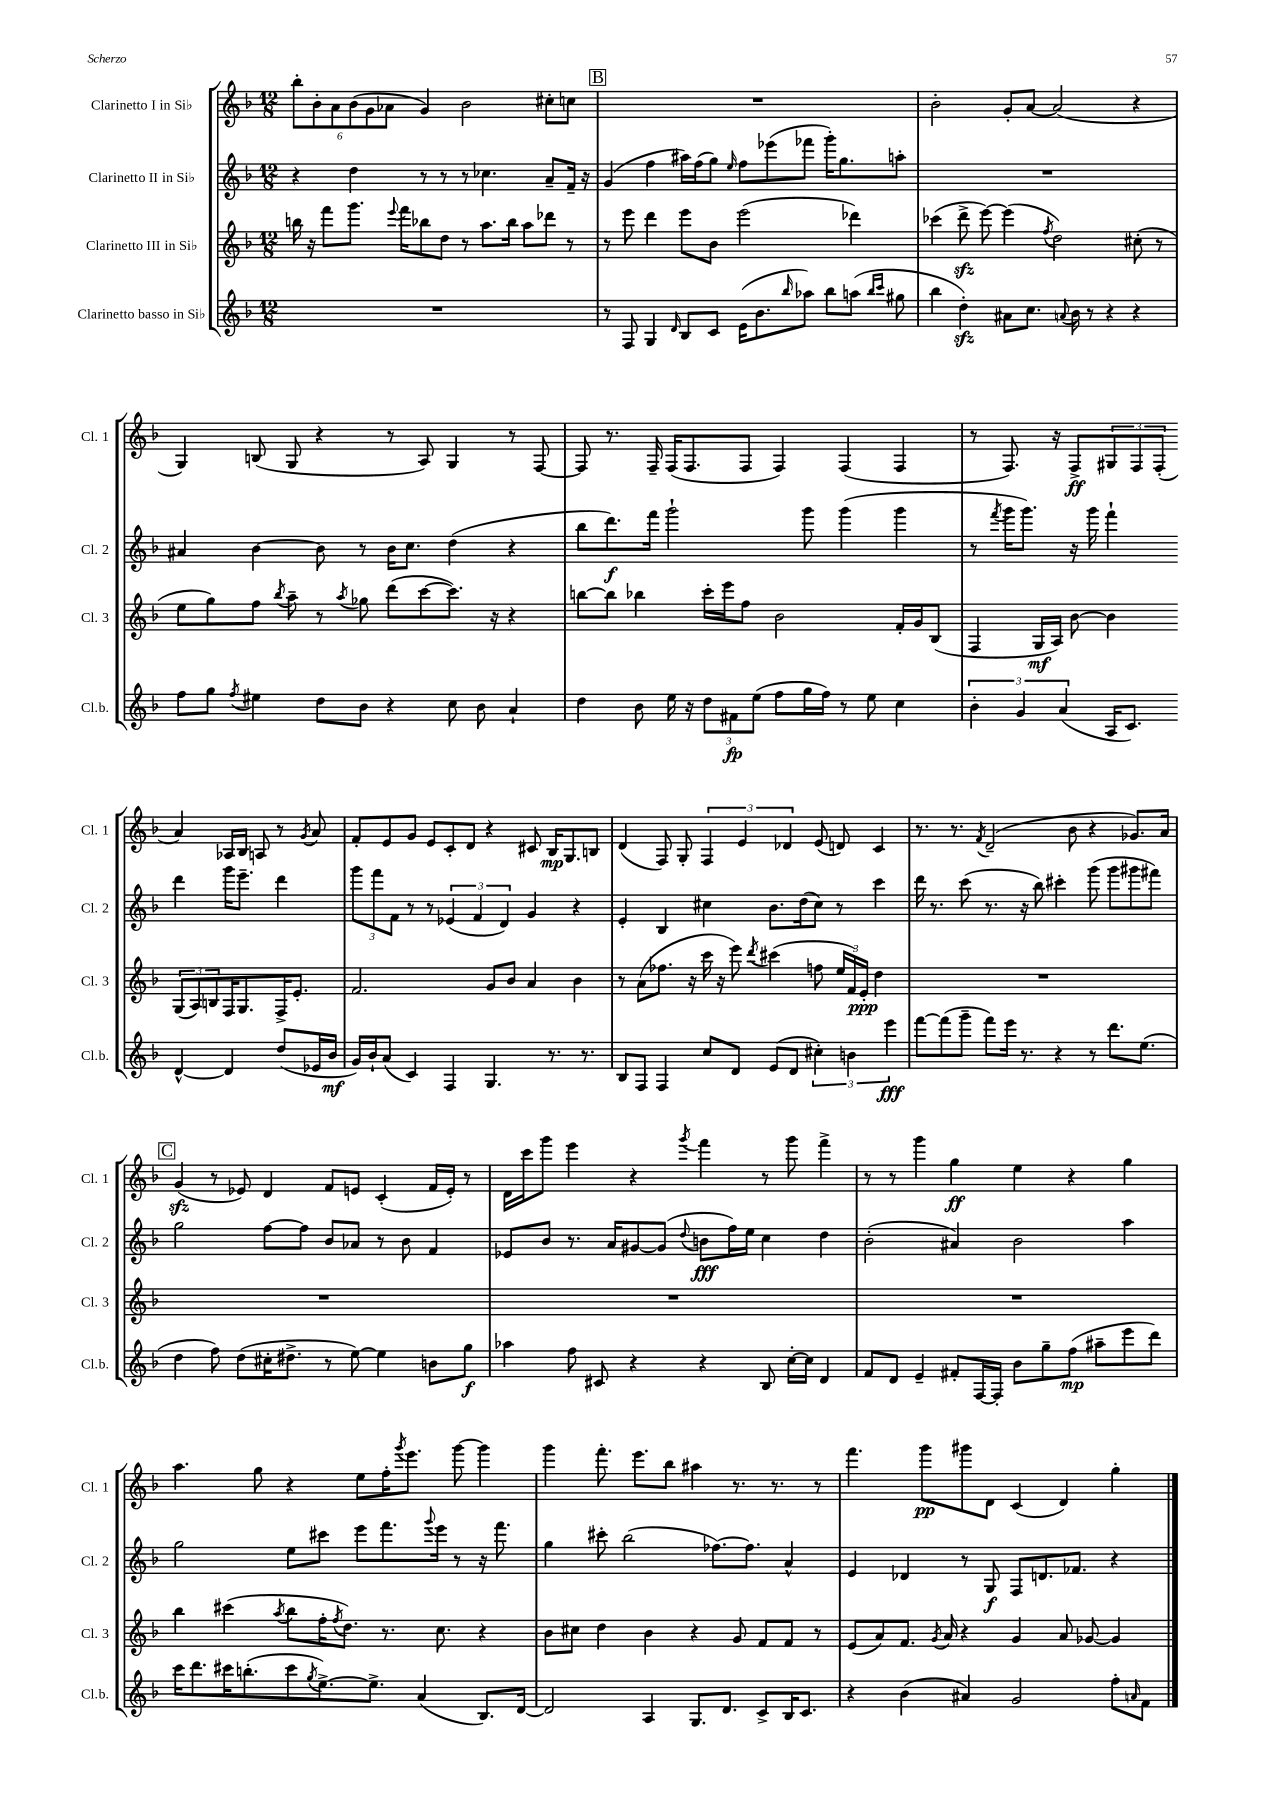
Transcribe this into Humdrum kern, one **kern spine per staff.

**kern	**kern	**kern	**kern
*staff4	*staff3	*staff2	*staff1
*clefG2	*clefG2	*clefG2	*clefG2
*k[b-]	*k[b-]	*k[b-]	*k[b-]
*M12/8	*M12/8	*M12/8	*M12/8
1.r	16bb	4r	12bb-'
.	16r	.	.
.	.	.	12b-'
.	8fff	.	.
.	.	.	12a
.	8.ggg	4dd	(12b-
.	.	.	12g
.	.	.	12a-
.	8qqeee	.	.
.	16fff	.	.
.	8bb-	8r	4g)
.	8dd	8r	.
.	8r	8r	2b-
.	8.aa	4.cc-	.
.	16bb-	.	.
.	8aa	.	.
.	8ddd-	8a~	8cc#'
.	8r	16f~	8cc
.	.	16r	.
=	=	=	=
8r	8r	(4g	1.r
8F	8eee	.	.
4G	4ddd	4ff	.
16qqd	.	.	.
8B-	8eee	16aa#)	.
.	.	(16ff	.
8c	8b-	8gg)	.
.	.	16qqee	.
(16e	(2eee	8ff	.
8.b-	.	.	.
.	.	(8eee-	.
16qqbb-	.	.	.
8aa-)	.	8fff-	.
8bb-	.	16ggg')	.
.	.	8.gg	.
(8aa	4ddd-)	.	.
16qqbb-	.	.	.
16qqccc	.	.	.
8gg#	.	8aa'	.
=	=	=	=
4bb-	(4ccc-	1.r	2b-'
4dd')	8ddd^	.	.
.	[8eee)	.	.
8a#	(4eee]	.	8g'
8.cc	.	.	[8a
.	8qff	.	.
.	2dd)	.	(2a]
8qqa	.	.	.
16b-	.	.	.
8r	.	.	.
4r	.	.	.
4r	(8cc#'	.	4r
.	8r	.	.
=	=	=	=
8ff	8ee	4a#	4G)
8gg	8gg)	.	.
8qff	.	.	.
4ee#	8ff	[4b-	(8B
.	8qbb-	.	.
.	8aa~	.	8G
8dd	8r	8b-]	4r
.	8qaa	.	.
8b-	8gg-	8r	.
4r	(8ddd	16b-	8r
.	.	8.cc	.
.	[8ccc	.	8A)
8cc	8.ccc])	(4dd	4G
8b-	.	.	.
.	16r	.	.
4a`	4r	4r	8r
.	.	.	[8F
=	=	=	=
4dd	[8bb	8bb-	8F]
.	8bb]	8.ddd)	8.r
8b-	4bb-	.	.
.	.	16fff	16F~
16ee	.	2ggg`	(16F
16r	.	.	8.F
12dd	16ccc'	.	.
.	16eee	.	.
12f#	.	.	.
.	8ff	.	8F
(12ee	.	.	.
8ff	2b-	.	4F)
16gg	.	8ggg	.
16ff)	.	.	.
8r	.	(4ggg	(4F
8ee	.	.	.
4cc	16f'	4ggg	4F
.	16g	.	.
.	(8B-	.	.
=	=	=	=
6b-'	4F	8r	8r
.	.	8qfff	.
.	.	16ggg	8.F)
6g	.	.	.
.	.	8.ggg)	.
.	16G	.	.
.	16A)	.	16r
(6a	.	.	.
.	[8b-	16r	8F^
.	.	16ggg	.
16A	4b-]	4fff`	12G#
8.c)	.	.	.
.	.	.	12F
.	.	.	(12F'
[4d^^	(12G	4ddd	4a)
.	12A)	.	.
.	12B	.	.
4d]	16F	16ggg	16A-
.	8.G	8.eee~	16B-
.	.	.	8A
(8dd	16F^	4ddd	8r
.	8.e'	.	.
.	.	.	8qg
16e-	.	.	8a
16b-	.	.	.
=	=	=	=
16g)	2.f	12ggg	8f'
16b-`	.	.	.
.	.	12fff	.
(8a	.	.	8e
.	.	12f	.
4c)	.	8r	8g
.	.	8r	8e
4F	.	(6e-	8c'
.	.	.	8d
.	.	6f	.
4.G	8g	.	4r
.	.	6d)	.
.	8b-	.	.
.	4a	4g	8c#
8.r	.	.	16B-
.	.	.	8.G
.	4b-	4r	.
8.r	.	.	.
.	.	.	8B
=	=	=	=
8B-	8r	4e'	(4d
8F	(8a	.	.
4F	8.ff-	4B-	8F)
.	.	.	8G'
.	16r	.	.
8cc	16ccc	4cc#	6F
.	16r	.	.
8d	8eee)	.	.
.	.	.	6e
.	8qddd	.	.
(8e	(4ccc#	8.b-	.
.	.	.	6d-
8d	.	.	.
.	.	(16dd	.
6cc#')	8ff	8cc#)	(8e
.	24ee	8r	8d)
6b	24f)	.	.
.	24e'	.	.
.	4dd	4ccc	4c
6eee	.	.	.
=	=	=	=
[8fff	1.r	16ddd	8.r
.	.	8.r	.
(8fff]	.	.	.
.	.	.	8.r
8ggg~	.	(8ccc	.
.	.	.	8qf
8fff)	.	8.r	(2d~
16eee	.	.	.
8.r	.	16r	.
.	.	8bb-)	.
4r	.	4ccc#'	.
.	.	.	8b-
8r	.	(8ggg	4r
8.ddd	.	8ggg	.
.	.	8ggg#	8.g-)
(8.ee	.	.	.
.	.	8fff#)	.
.	.	.	16a
=	=	=	=
4dd	1.r	2gg	(4g
8ff)	.	.	8r
(8dd	.	.	8e-)
16cc#'	.	[8ff	4d
8.dd#^	.	.	.
.	.	8ff]	.
8r	.	8b-	8f
[8ee)	.	8a-	8e
4ee]	.	8r	(4c'
.	.	8b-	.
8b	.	4f	16f
.	.	.	16e')
8gg	.	.	8r
=	=	=	=
4aa-	1.r	8e-	16d
.	.	.	16ccc
.	.	8b-	8ggg
8ff	.	8.r	4eee
8c#	.	.	.
.	.	16a	.
4r	.	[8g#	4r
.	.	(8g#]	.
.	.	8qqdd	8qggg
4r	.	8b	4fff
.	.	16ff)	.
.	.	16ee	.
8B-	.	4cc	8r
[16cc'	.	.	8ggg
16cc]	.	.	.
4d	.	4dd	4fff^
=	=	=	=
8f	1.r	(2b-'	8r
8d	.	.	8r
4e~	.	.	4ggg
8f#'	.	4a#)	4gg
[16F	.	.	.
16F']	.	.	.
8b-	.	2b-	4ee
8gg~	.	.	.
(8ff	.	.	4r
8aa#~	.	.	.
8eee	.	4aa	4gg
8ddd)	.	.	.
=	=	=	=
16ccc	4bb-	2gg	4.aa
8.ddd	.	.	.
16ccc#	(4ccc#	.	.
(8.bb'	.	.	.
.	.	.	8gg
.	8qaa	.	.
8ccc#	8bb-	8ee	4r
8qgg	.	.	.
[8.ee^)	16ff'	8ccc#	.
.	8qff	.	.
.	8.dd)	.	.
.	.	8eee	8ee
8.ee^]	.	.	.
.	8.r	8.fff	16ff'
.	.	.	8qggg
.	.	.	8.eee
(4a	.	.	.
.	.	8qqggg	.
.	8.cc	16eee	.
.	.	8r	[8ggg
8.B-)	4r	16r	4ggg]
.	.	8.fff	.
[16d	.	.	.
=	=	=	=
2d]	8b-	4gg	4ggg
.	8cc#	.	.
.	4dd	8ccc#'	8.fff'
.	.	(2bb-	.
.	.	.	8.eee
4A	4b-	.	.
.	.	.	8bb-
8.G	4r	.	4aa#
.	.	[8.ff-)	.
8.d	.	.	.
.	8g	.	8.r
.	.	8.ff-]	.
8c^	8f	.	.
.	.	.	8.r
16B-	8f	4a^^	.
8.c	.	.	.
.	8r	.	8r
=	=	=	=
4r	(8e	4e	4.fff
.	8a)	.	.
(4b-	8.f	4d-	.
.	.	.	8ggg
.	8qg	.	.
.	16a	.	.
4a#)	4r	8r	8ggg#
.	.	8G	8d
2g	4g	8F	(4c
.	.	8.d	.
.	8a	.	4d)
.	.	8.f-	.
.	[8g-	.	.
8ff'	4g-]	4r	4gg'
16qqa	.	.	.
8f	.	.	.
==	==	==	==
*-	*-	*-	*-
